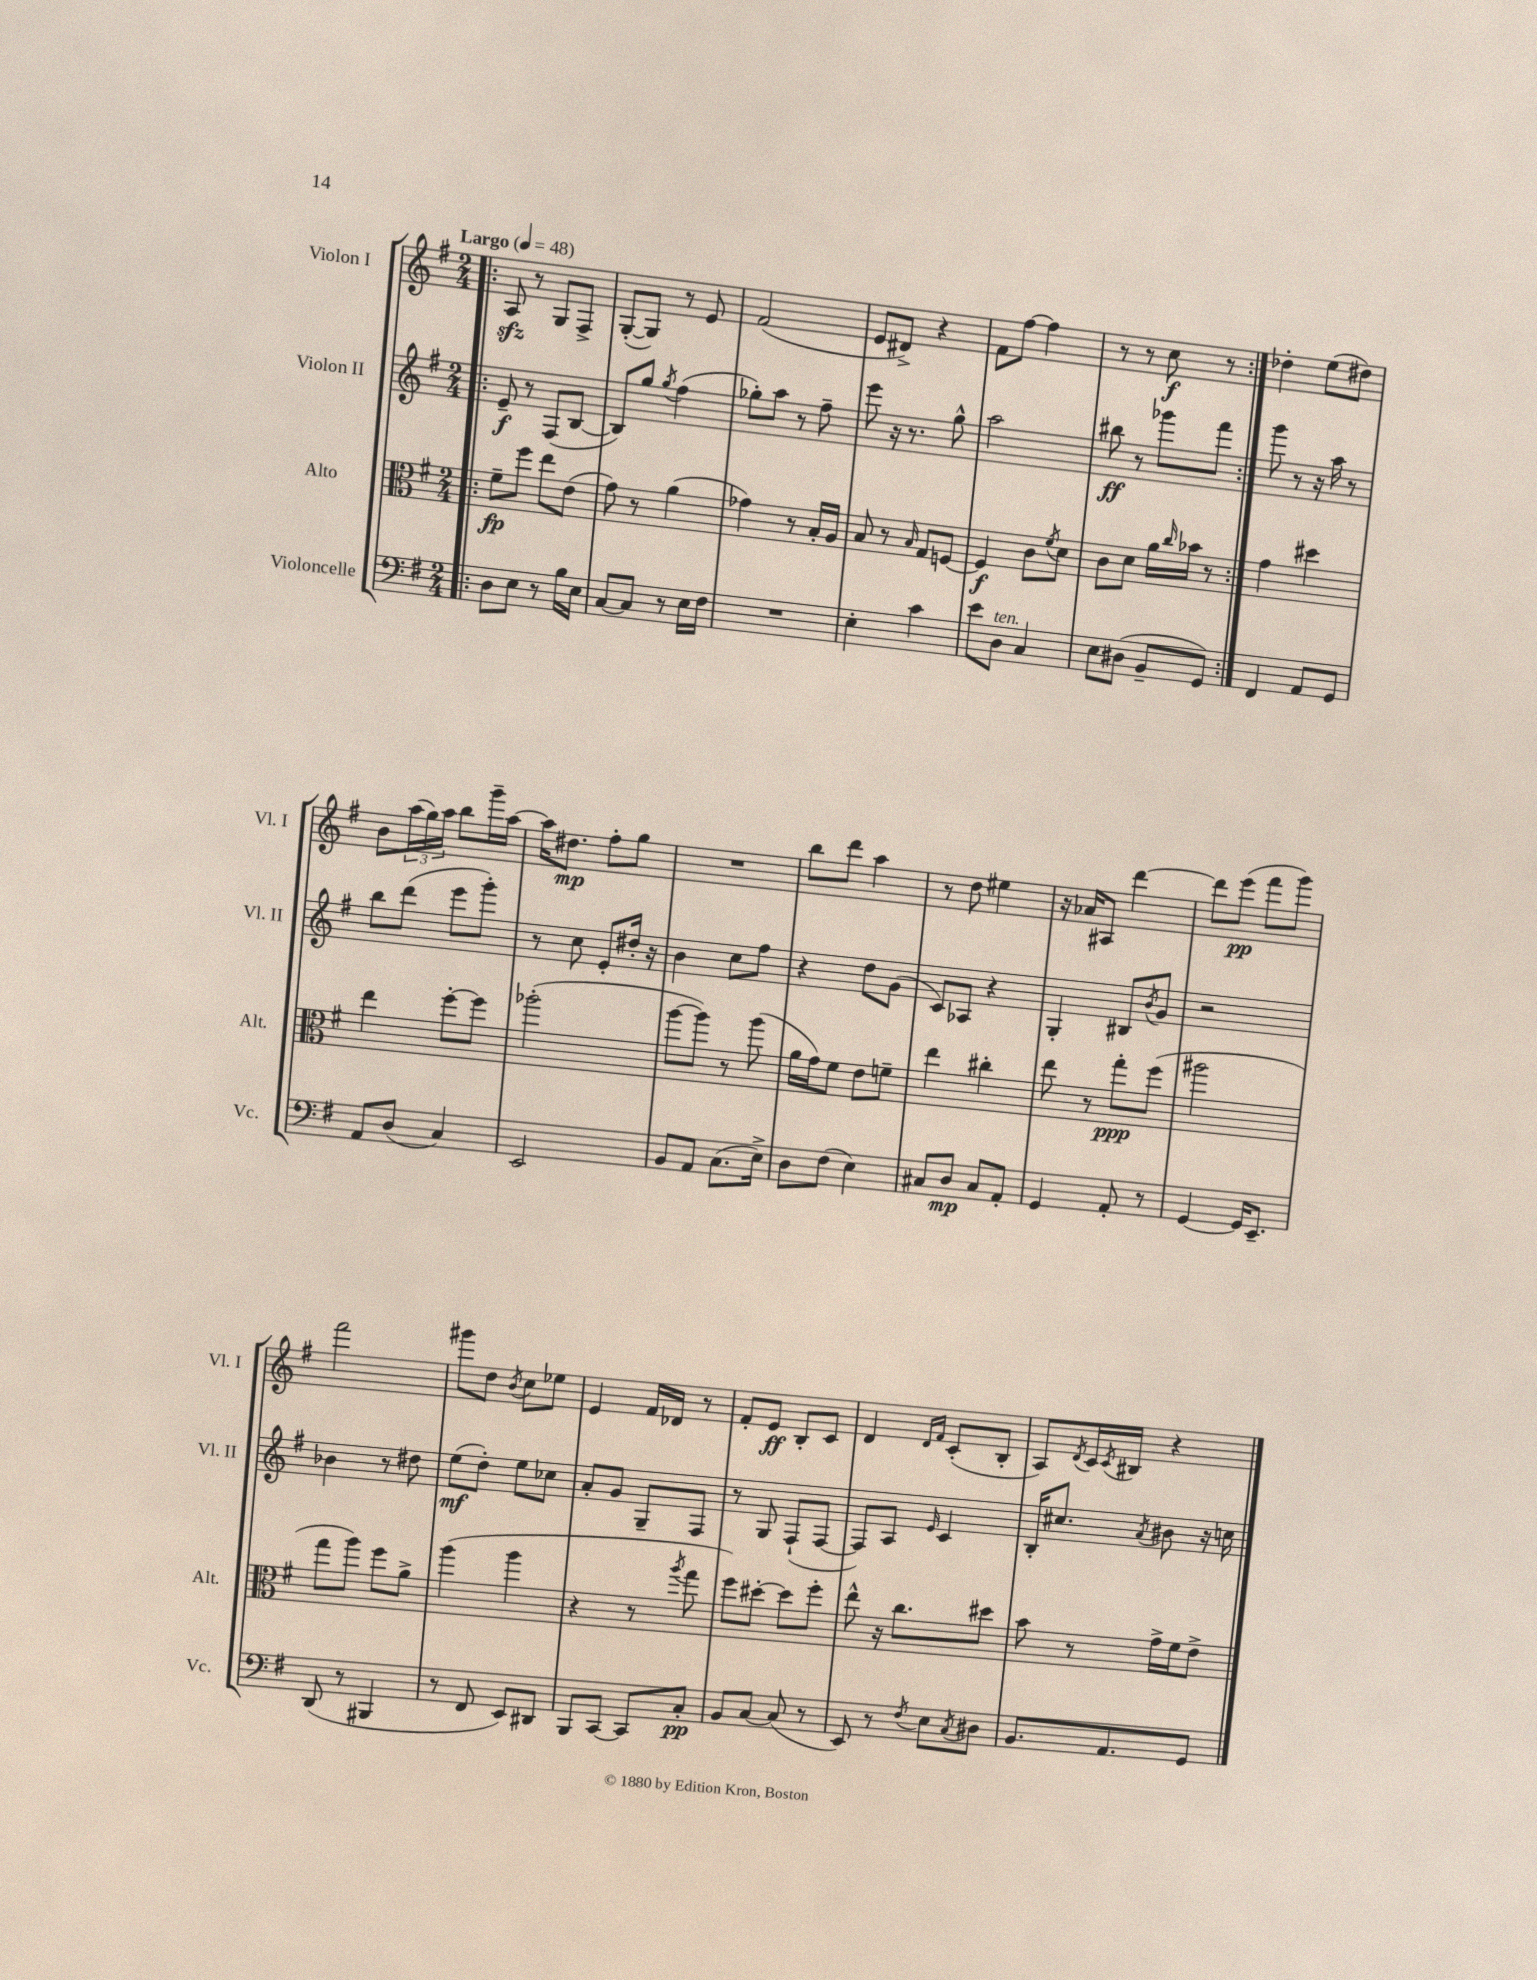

**kern	**dynam	**kern	**dynam	**kern	**dynam	**kern	**dynam
*part4	*part4	*part3	*part3	*part2	*part2	*part1	*part1
*staff4	*staff4	*staff3	*staff3	*staff2	*staff2	*staff1	*staff1
*I"Violoncelle	*	*I"Alto	*	*I"Violon II	*	*I"Violon I	*
*I'Vc.	*	*I'Alt.	*	*I'Vl. II	*	*I'Vl. I	*
*clefF4	*	*clefC3	*	*clefG2	*	*clefG2	*
*k[f#]	*	*k[f#]	*	*k[f#]	*	*k[f#]	*
*M2/4	*	*M2/4	*	*M2/4	*	*M2/4	*
*MM48	*	*MM48	*	*MM48	*	*MM48	*
=1!|:	=1!|:	=1!|:	=1!|:	=1!|:	=1!|:	=1!|:	=1!|:
!	!	!	!	!	!	!LO:TX:a:B:t=Largo	!
8D\L	.	8f#~\L	fp	8e~/	f	8Azz/	.
8E\J	.	8ff#\J	.	8r	.	8r	.
8r	.	8ee\L	.	(8F#/L	.	8G/L	.
16B\LL	.	(8e\J	.	[8B/J	.	8F#^/J	.
16E\JJ	.	.	.	.	.	.	.
=2	=2	=2	=2	=2	=2	=2	=2
[8C/L	.	8g\)	.	8B/L])	.	([8G'/L	.
8C/J]	.	8r	.	8gg/J	.	8G/J])	.
.	.	.	.	8qgg/	.	.	.
8r	.	(4a\	.	(4ff#\	.	8r	.
16E\LL	.	.	.	.	.	8e/	.
16F#\JJ	.	.	.	.	.	.	.
=3	=3	=3	=3	=3	=3	=3	=3
2r	.	4g-X\)	.	8gg-X'\L)	.	(2f#/	.
.	.	.	.	8aa\J	.	.	.
.	.	8r	.	8r	.	.	.
.	.	16B'/LL	.	8ff#~\	.	.	.
.	.	16A/JJ	.	.	.	.	.
=4	=4	=4	=4	=4	=4	=4	=4
4E'\	.	8B/	.	8eee\	.	8e/L	.
.	.	8r	.	16r	.	8d#X^/J)	.
.	.	.	.	8.r	.	.	.
.	.	16qqB/	.	.	.	.	.
4c\	.	8G/L	.	.	.	4r	.
.	.	[8Fn/J	.	8gg^^\	.	.	.
=5	=5	=5	=5	=5	=5	=5	=5
8e\L	.	4F/]	f	2aa\	.	8f#\L	.
!LO:TX:a:i:t=ten.	!	!	!	!	!	!	!
8D\J	.	.	.	.	.	[8ff#\J	.
4C/	.	8c\L	.	.	.	4ff#\]	.
.	.	8qf#/	.	.	.	.	.
.	.	8d\J	.	.	.	.	.
=6	=6	=6	=6	=6	=6	=6	=6
8E\L	.	8c\L	.	8bb#X\	ff	8r	.
(8D#X\J	.	8d\J	.	8r	.	8r	.
8BB~/L	.	16a\LL	.	8ggg-X\L	.	8cc\	f
.	.	16qqcc/	.	.	.	.	.
.	.	16b-X\JJ	.	.	.	.	.
8GG/J)	.	8r	.	8fff#\J	.	8r	.
=7:|!	=7:|!	=7:|!	=7:|!	=7:|!	=7:|!	=7:|!	=7:|!
4FF#/	.	4g\	.	8ggg\	.	4dd-X'\	.
.	.	.	.	8r	.	.	.
8AA/L	.	4dd#X\	.	16r	.	(8ee\L	.
.	.	.	.	16aa\	.	.	.
8GG/J	.	.	.	8r	.	8dd#X\J)	.
!!LO:LB:g=z
=8	=8	=8	=8	=8	=8	=8	=8
8AA/L	.	4ee\	.	8bb\L	.	8b\L	.
(8D/J	.	.	.	(8ddd\J	.	(24aa\L	.
.	.	.	.	.	.	24gg\)	.
.	.	.	.	.	.	24aa\JJ	.
4C/)	.	[8ff#'\L	.	8eee\L	.	8bb\L	.
.	.	8ff#\J]	.	8ggg'\J)	.	16ggg~\L	.
.	.	.	.	.	.	[16aa\JJ	.
=9	=9	=9	=9	=9	=9	=9	=9
2EE/	.	(2aa-X'\	.	8r	.	16aa\KL]	.
.	.	.	.	.	.	8.dd#X\J	mp
.	.	.	.	8cc\	.	.	.
.	.	.	.	8e'/L	.	8ff#'\L	.
.	.	.	.	16dd#X'/Jk	.	8gg\J	.
.	.	.	.	16r	.	.	.
=10	=10	=10	=10	=10	=10	=10	=10
8BB/L	.	[8aa\L	.	4b\	.	2r	.
8AA/J	.	8aa\J])	.	.	.	.	.
(8.C\L	.	8r	.	8cc\L	.	.	.
.	.	(8aa\	.	8ff#\J	.	.	.
16E^\Jk)	.	.	.	.	.	.	.
=11	=11	=11	=11	=11	=11	=11	=11
8D\L	.	16a\LL	.	4r	.	8bb\L	.
.	.	16g\J)	.	.	.	.	.
(8F#\J	.	8f#\J	.	.	.	8ddd\J	.
4E\)	.	8e\L	.	8dd\L	.	4aa\	.
.	.	8fn~\J	.	(8g\J	.	.	.
=12	=12	=12	=12	=12	=12	=12	=12
8C#X/L	.	4ee\	.	8c/L)	.	8r	.
8D/J	mp	.	.	8A-X/J	.	8dd\	.
8C#/L	.	4cc#X'\	.	4r	.	4ee#X\	.
8AA'/J	.	.	.	.	.	.	.
=13	=13	=13	=13	=13	=13	=13	=13
4GG/	.	8ee\	.	4G'/	.	16r	.
.	.	.	.	.	.	16a-X/KL	.
.	.	8r	.	.	.	8A#X/J	.
8AA'/	.	8gg'\L	ppp	8B#X/L	.	[4ddd\	.
.	.	.	.	8qb/	.	.	.
8r	.	(8ff#\J	.	8g/J	.	.	.
=14	=14	=14	=14	=14	=14	=14	=14
[4GG/	.	2aa#X\	.	2r	.	8ddd\L]	.
.	.	.	.	.	.	(8eee\J	pp
16GG/KL]	.	.	.	.	.	8fff#\L	.
8.EE~/J	.	.	.	.	.	.	.
.	.	.	.	.	.	8ggg\J)	.
!!LO:LB:g=z
=15	=15	=15	=15	=15	=15	=15	=15
(8DD/	.	8gg\L	.	4b-X\	.	2fff#\	.
8r	.	8aa\J)	.	.	.	.	.
4BBB#X/	.	8ff#\L	.	8r	.	.	.
.	.	8a^\J	.	8dd#X\	.	.	.
=16	=16	=16	=16	=16	=16	=16	=16
8r	.	(4aa\	.	(8ee\L	mf	8ggg#X\L	.
8FF#/	.	.	.	8dd'\J)	.	8dd\J	.
.	.	.	.	.	.	8qb/	.
8EE/L)	.	4aa\	.	8ee\L	.	8cc\L	.
8DD#X/J	.	.	.	8cc-X\J	.	8ee-X\J	.
=17	=17	=17	=17	=17	=17	=17	=17
8BBB/L	.	4r	.	8a'/L	.	4e/	.
[8CC/J	.	.	.	8g/J	.	.	.
8CC/L]	.	8r	.	8G~/L	.	16f#/LL	.
.	.	.	.	.	.	16d-X/JJ	.
.	.	8qaa/	.	.	.	.	.
8C'/J	pp	8gg\	.	8F#/J	.	8r	.
=18	=18	=18	=18	=18	=18	=18	=18
8BB/L	.	8ff#\L)	.	8r	.	8f#'/L	.
[8C/J	.	[8dd#X'\J	.	8G/	.	8e/J	ff
(8C/]	.	8dd#\L]	.	(8F#`/L	.	8B'/L	.
8r	.	8ff#'\J	.	[8F#/J	.	8c/J	.
=19	=19	=19	=19	=19	=19	=19	=19
8EE/)	.	8ee^^\	.	8F#/L])	.	4d/	.
8r	.	16r	.	8A/J	.	.	.
.	.	8.cc\L	.	.	.	.	.
.	.	.	.	.	.	16qqd/LL	.
8qF#/	.	.	.	16qqe/	.	16qqf#/JJ	.
8E\L	.	.	.	4c/	.	(8c'/L	.
8qC/	.	.	.	.	.	.	.
8D#X\J	.	8dd#X\J	.	.	.	8B'/J	.
=20	=20	=20	=20	=20	=20	=20	=20
8.BB/L	.	8b\	.	16B'/KL	.	8A/L)	.
.	.	.	.	8.cc#X/J	.	.	.
.	.	.	.	.	.	8qd/	.
.	.	8r	.	.	.	16c/L	.
.	.	.	.	.	.	8qc/	.
8.AA/	.	.	.	.	.	16B#X/JJ	.
.	.	.	.	8qa/	.	.	.
.	.	16g^\LL	.	8b#X\	.	4r	.
.	.	16f#\J	.	.	.	.	.
8GG/J	.	8e^\J	.	16r	.	.	.
.	.	.	.	16ccn\	.	.	.
==	==	==	==	==	==	==	==
*-	*-	*-	*-	*-	*-	*-	*-
